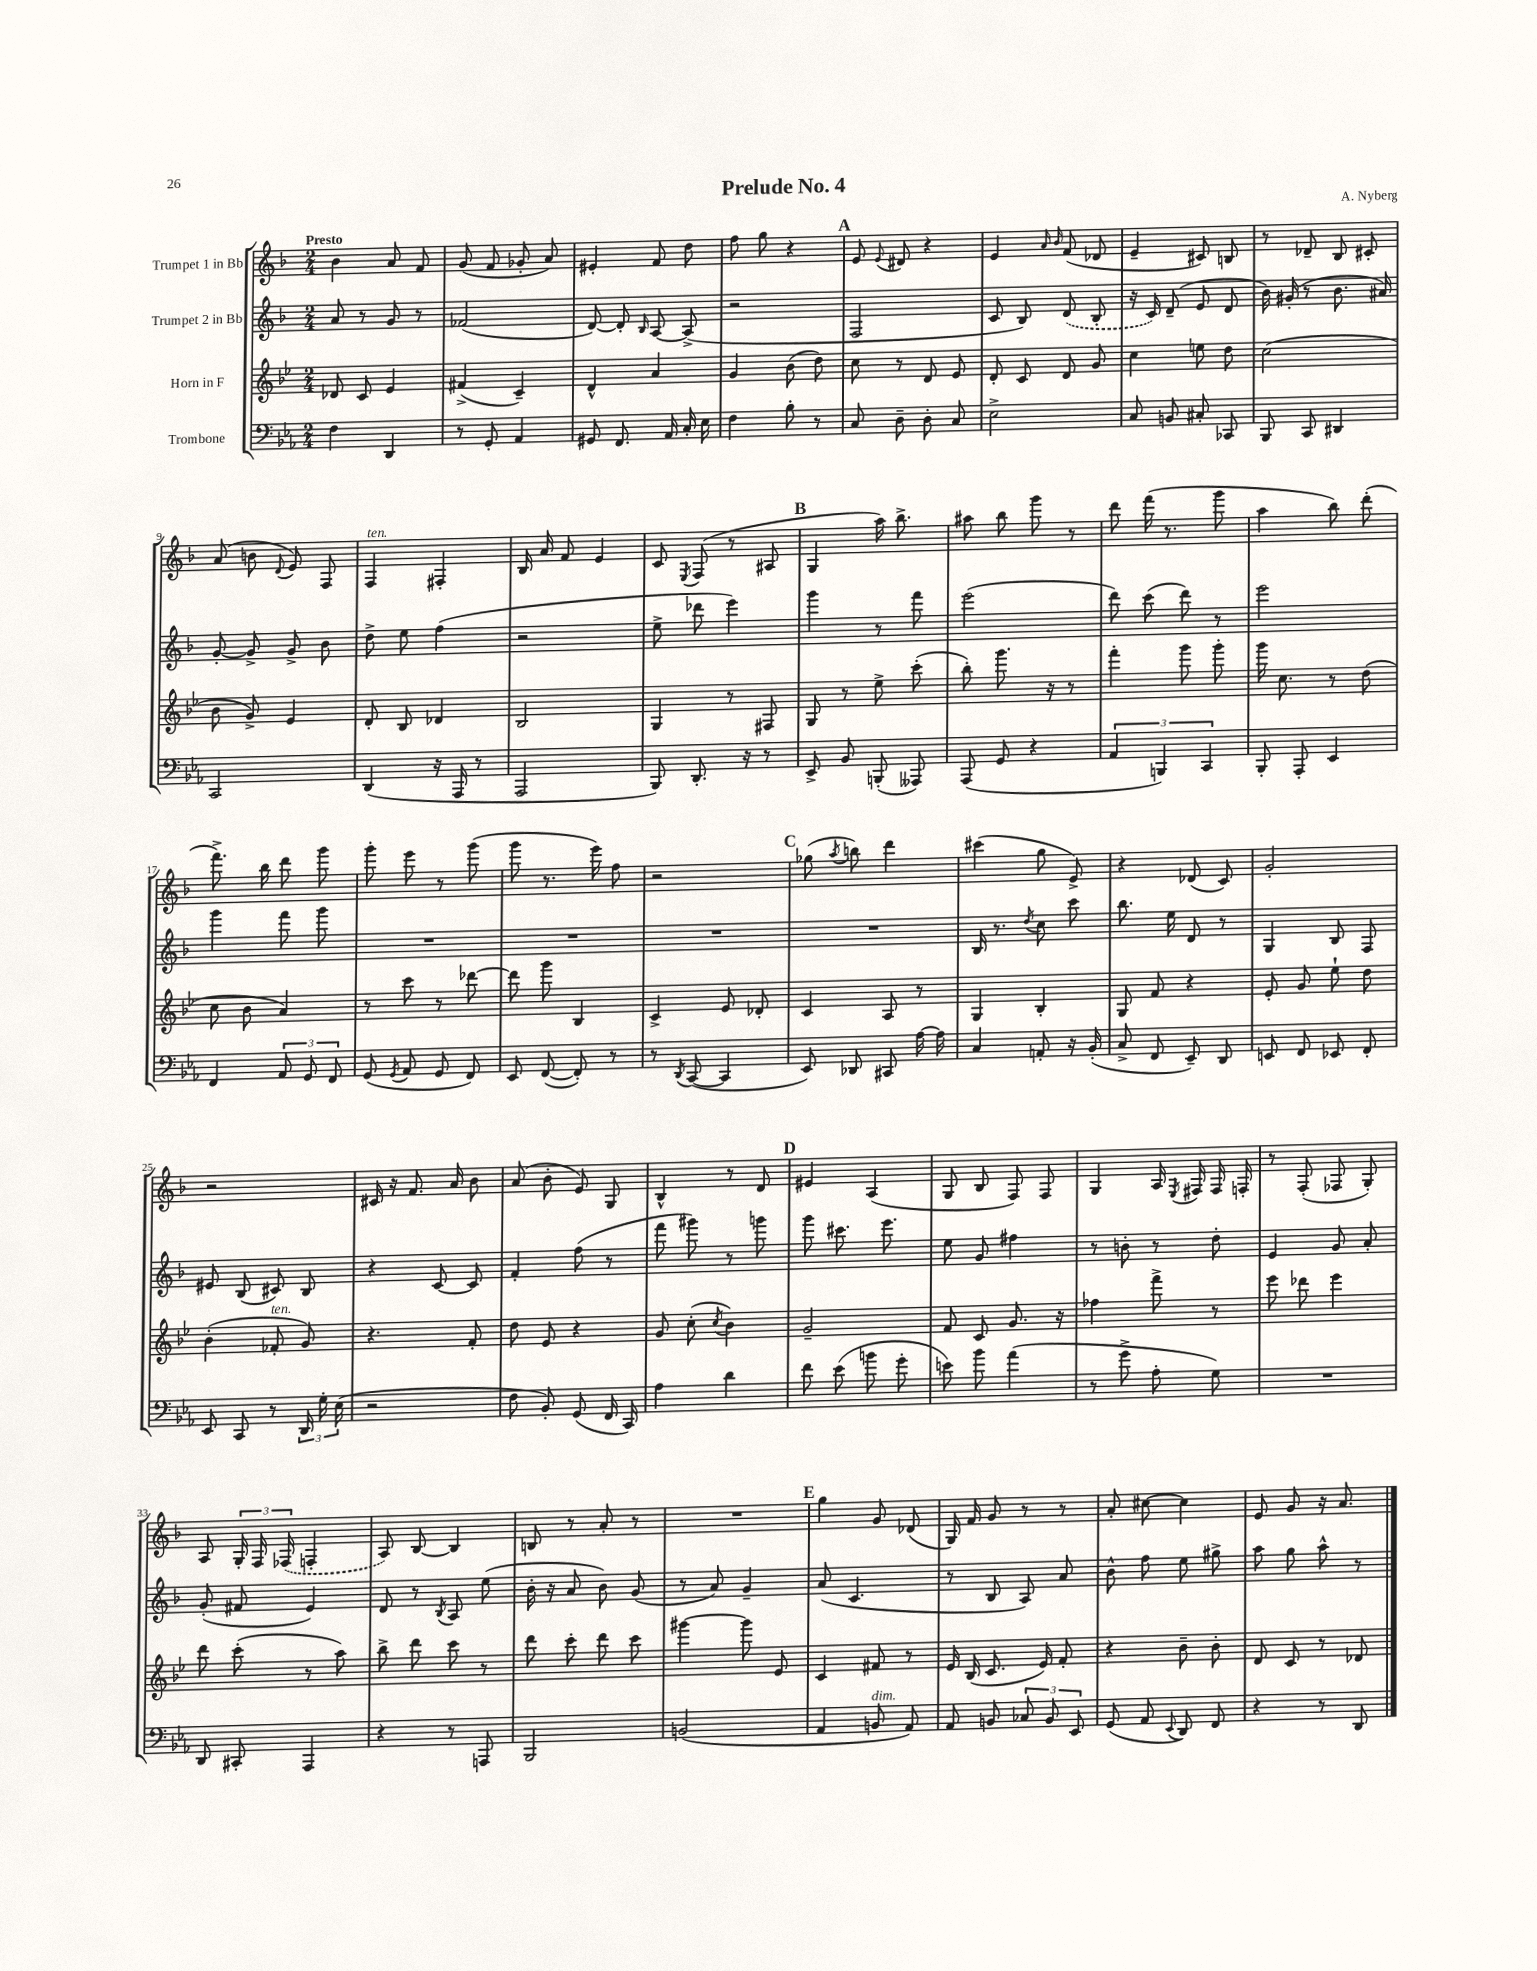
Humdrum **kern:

**kern	**kern	**kern	**kern
*part4	*part3	*part2	*part1
*staff4	*staff3	*staff2	*staff1
*I"Trombone	*I"Horn in F	*I"Trumpet 2 in Bb	*I"Trumpet 1 in Bb
*clefF4	*clefG2	*clefG2	*clefG2
*k[b-e-a-]	*k[b-e-]	*k[b-]	*k[b-]
*M2/4	*M2/4	*M2/4	*M2/4
=1	=1	=1	=1
!	!	!	!LO:TX:a:B:t=Presto
4F\	8d-X/	8a/	4b-\
.	8c/	8r	.
4DD/	4e-/	8g/	8a/
.	.	8r	8f/
=2	=2	=2	=2
8r	(4f#X^/	(2f-X/	(8g/
8GG'/	.	.	8f/
4AA-/	4c~/)	.	8g-X'/
.	.	.	8a/)
=3	=3	=3	=3
8GG#X/	4d^^/	[8d/)	4e#X'/
8.FF/	.	8d'/]	.
.	.	16qqB-/	.
.	4a/	[8A/	8f/
16AA-/	.	.	.
16C'/	.	(8A^/]	8dd\
16E-\	.	.	.
=4	=4	=4	=4
4F\	4g/	2r	8ff\
.	.	.	8gg\
8B-'\	(8b-\	.	4r
8r	8dd\)	.	.
!!LO:REH:place=s1:t=A
=5	=5	=5	=5
8C/	8cc\	2F/	8e/
.	.	.	8qqe/
8D~\	8r	.	8d#X/
8D'\	8d/	.	4r
8C/	8e-/	.	.
=6	=6	=6	=6
2E-^\	8d'/	8c/	4e/
.	8c/	8B-/)	.
.	.	.	16qqa/
.	.	.	16qqb-/
.	8d/	(8d/	(8f/
.	8g/	8B-'/	8d-X/
=7	=7	=7	=7
8C/	4cc\	16r	4e~/
.	.	16c/)	.
8BBn/	.	(8d~/	.
8C#X'/	8een\	8e/	8c#X/)
8CC-X/	8dd\	8d/	8Bn/
=8	=8	=8	=8
8BBB-/	(2cc\	16b-\)	8r
.	.	(16g#X'/	.
8CC/	.	8r	8d-X~/
4DD#X/	.	8.b-\	8B-/
.	.	.	8c#X'/
.	.	16a#X/)	.
!!LO:LB:g=z
=9	=9	=9	=9
2CC/	8b-\	[8g'/	(8a/
.	8g^/)	8g^/]	8bn\
.	.	.	8qqd/
.	4e-/	8g^/	8e/)
.	.	8b-\	8F/
=10	=10	=10	=10
!	!	!	!LO:TX:a:i:t=ten.
(4DD/	8d'/	8dd^\	4F/
.	8B-/	8ee\	.
16r	4d-X/	(4ff\	4F#X'/
16AAA-/	.	.	.
8r	.	.	.
=11	=11	=11	=11
2AAA-/	2B-/	2r	16B-/
.	.	.	16a/
.	.	.	8f/
.	.	.	4e/
=12	=12	=12	=12
8BBB-/)	4G/	8ee^\	8c/
.	.	.	8qE/
8.DD'/	.	8ddd-X\	(8F/
.	8r	4eee\)	8r
16r	.	.	.
8r	8F#X/	.	8A#X/
!!LO:REH:place=s1:t=B
=13	=13	=13	=13
8EE-^/	8G/	4ggg\	4G/
8BB-/	8r	.	.
(8BBBn'/	8ee-^\	8r	16aa\)
.	.	.	8.bb-^\
8AAA--X/)	(8ccc'\	8fff\	.
=14	=14	=14	=14
(8AAA-/	8bb-'\)	(2eee\	8aa#X\
8GG/	8.ggg\	.	8bb-\
4r	.	.	8ggg\
.	16r	.	.
.	8r	.	8r
=15	=15	=15	=15
6AA-/	4fff'\	8ddd\)	8ddd\
.	.	(8ccc\	(16fff\
6BBBn/)	.	.	.
.	.	.	8.r
.	8ggg\	8ddd\)	.
6CC/	.	.	.
.	8ggg'\	8r	8ggg\
=16	=16	=16	=16
8BBB-'/	16ggg\	2eee\	4aa\
.	8.cc\	.	.
8AAA-'/	.	.	.
4EE-/	8r	.	8bb-\)
.	(8dd\	.	(8ddd'\
!!LO:LB:g=z
=17	=17	=17	=17
4FF/	8cc\	4ggg\	8.fff^\)
.	8b-\	.	.
.	.	.	16bb-\
12AA-/	4a/)	8fff\	8ddd\
12GG/	.	.	.
.	.	8ggg\	8ggg\
12FF/	.	.	.
=18	=18	=18	=18
(8GG/	8r	2r	8ggg'\
8qGG/	.	.	.
8AA-/	8ccc\	.	8eee\
8GG/	8r	.	8r
8FF/)	[8ddd-X\	.	(8ggg\
=19	=19	=19	=19
8EE-/	8ddd-\]	2r	8ggg\
([8FF/	8ggg\	.	8.r
8FF'/])	4B-/	.	.
.	.	.	16eee\)
8r	.	.	8ff\
=20	=20	=20	=20
8r	4c^/	2r	2r
8qDD/	.	.	.
([8CC/	.	.	.
4CC/]	8e-/	.	.
.	8d-X'/	.	.
!!LO:REH:place=s1:t=C
=21	=21	=21	=21
8EE-/)	4c/	2r	(8gg-X\
.	.	.	8qaa/
8DD-X/	.	.	8bbn\)
8CC#X/	8A/	.	4ddd\
[16A-\	8r	.	.
16A-\]	.	.	.
=22	=22	=22	=22
4C/	4G/	16B-/	(4ccc#X\
.	.	8.r	.
.	.	8qdd/	.
8AAn'/	4B-'/	8cc\	8gg\
16r	.	8ccc\	8e^/)
(16BB-'/	.	.	.
=23	=23	=23	=23
8C^/	8G/	8.bb-\	4r
8FF/	8f/	.	.
.	.	16ee\	.
8EE-~/)	4r	8d/	(8d-X/
8DD/	.	8r	8c/)
=24	=24	=24	=24
8EEn/	8e-'/	4G/	2g'/
8FF/	8g/	.	.
8EE-X/	8ee-`\	8B-/	.
8FF'/	8dd\	8F/	.
!!LO:LB:g=z
=25	=25	=25	=25
8EE-/	(4b-'\	8e#X/	2r
8CC/	.	(8B-/	.
!	!LO:TX:a:i:t=ten.	!	!
8r	8f-X'/	8c#X/)	.
24DD/	8g/)	8B-/	.
24G'\	.	.	.
(24E-\	.	.	.
=26	=26	=26	=26
2r	4.r	4r	16c#X/
.	.	.	16r
.	.	.	8.f/
.	.	[8c/	.
.	.	.	16a/
.	8f'/	8c/]	8b-\
=27	=27	=27	=27
8F\	8dd\	4f'/	(8a/
8BB-'/)	8e-/	.	8b-'\
(8GG/	4r	(8ff\	8e/)
16FF/	.	8r	8G/
16CC/)	.	.	.
=28	=28	=28	=28
4A-\	8g/	8fff\	4B-^^/
.	(8cc'\	8ggg#X\)	.
.	8qcc/	.	.
4d\	4b-\)	8r	8r
.	.	8gggn\	8d/
!!LO:REH:place=s1:t=D
=29	=29	=29	=29
8f\	2g~/	8ggg\	4e#X/
(8e-\	.	8.ccc#X\	.
8bn\	.	.	(4A/
.	.	8.eee\	.
8g'\	.	.	.
=30	=30	=30	=30
8en\)	8f/	8ee\	8G/
8b-\	8c/	8g/	8B-/
(4a-\	8.g/	4ff#X\	8F/)
.	.	.	8F/
.	16r	.	.
=31	=31	=31	=31
8r	4ff-X\	8r	4G/
8g^\	.	8bn'\	.
8A-'\	8fff^\	8r	16A/
.	.	.	8qE/
.	.	.	16F#X/
8G\)	8r	8dd'\	16F#/
.	.	.	16Fn'/
=32	=32	=32	=32
2r	8eee-\	4e/	8r
.	8ddd-X\	.	(8F'/
.	4eee-\	8g/	8F-X/
.	.	8a'/	8G'/)
!!LO:LB:g=z
=33	=33	=33	=33
8DD/	8ddd\	(8g'/	8A/
8CC#X'/	(8ccc'\	8f#X/	24G'/
.	.	.	24F/
.	.	.	(24F-X/
4AAA-/	8r	4e/)	4Fn'/
.	8aa\)	.	.
=34	=34	=34	=34
4r	8bb-^\	8d/	8A/)
.	8ddd\	8r	[8B-/
.	.	8qB-/	.
8r	8ccc\	8A/	4B-/]
8AAAn/	8r	(8ee\	.
=35	=35	=35	=35
2BBB-/	8ddd\	16b-'\	8Bn/
.	.	16r	.
.	8ccc'\	8a/	8r
.	8ddd\	8b-\)	8a'/
.	8ccc\	(8g/	8r
=36	=36	=36	=36
(2BBn/	[4ggg#X\	8r	2r
.	.	8a/)	.
.	8ggg#\]	4g~/	.
.	8e-/	.	.
!!LO:REH:place=s1:t=E
=37	=37	=37	=37
4AA-/	4c/	(8a/	4gg\
.	.	4.c/	.
!LO:TX:a:i:t=dim.	!	!	!
8BBn/	8f#X/	.	8g/
8AA-/)	8r	.	(8d-X/
=38	=38	=38	=38
8AA-/	16e-/	8r	16G/)
.	(16B-/	.	16f/
8BBn/	8.c/	8B-/	8g/
12C-X/	.	8A/)	8r
.	16e-/)	.	.
12BB/	.	.	.
.	8f'/	8a/	8r
12EE-/	.	.	.
=39	=39	=39	=39
(8GG/	4r	8b-^^\	8a'/
8AA-/	.	8ff\	[8cc#X\
8qqEE-/	.	.	.
8DD/)	8b-~\	8ee\	4cc#\]
8FF/	8b-'\	8gg#X^\	.
=40	=40	=40	=40
4r	8d/	8aa\	8e/
.	8c/	8gg\	8g/
8r	8r	8aa^^\	16r
.	.	.	8.a/
8DD/	8d-X/	8r	.
==	==	==	==
*-	*-	*-	*-
